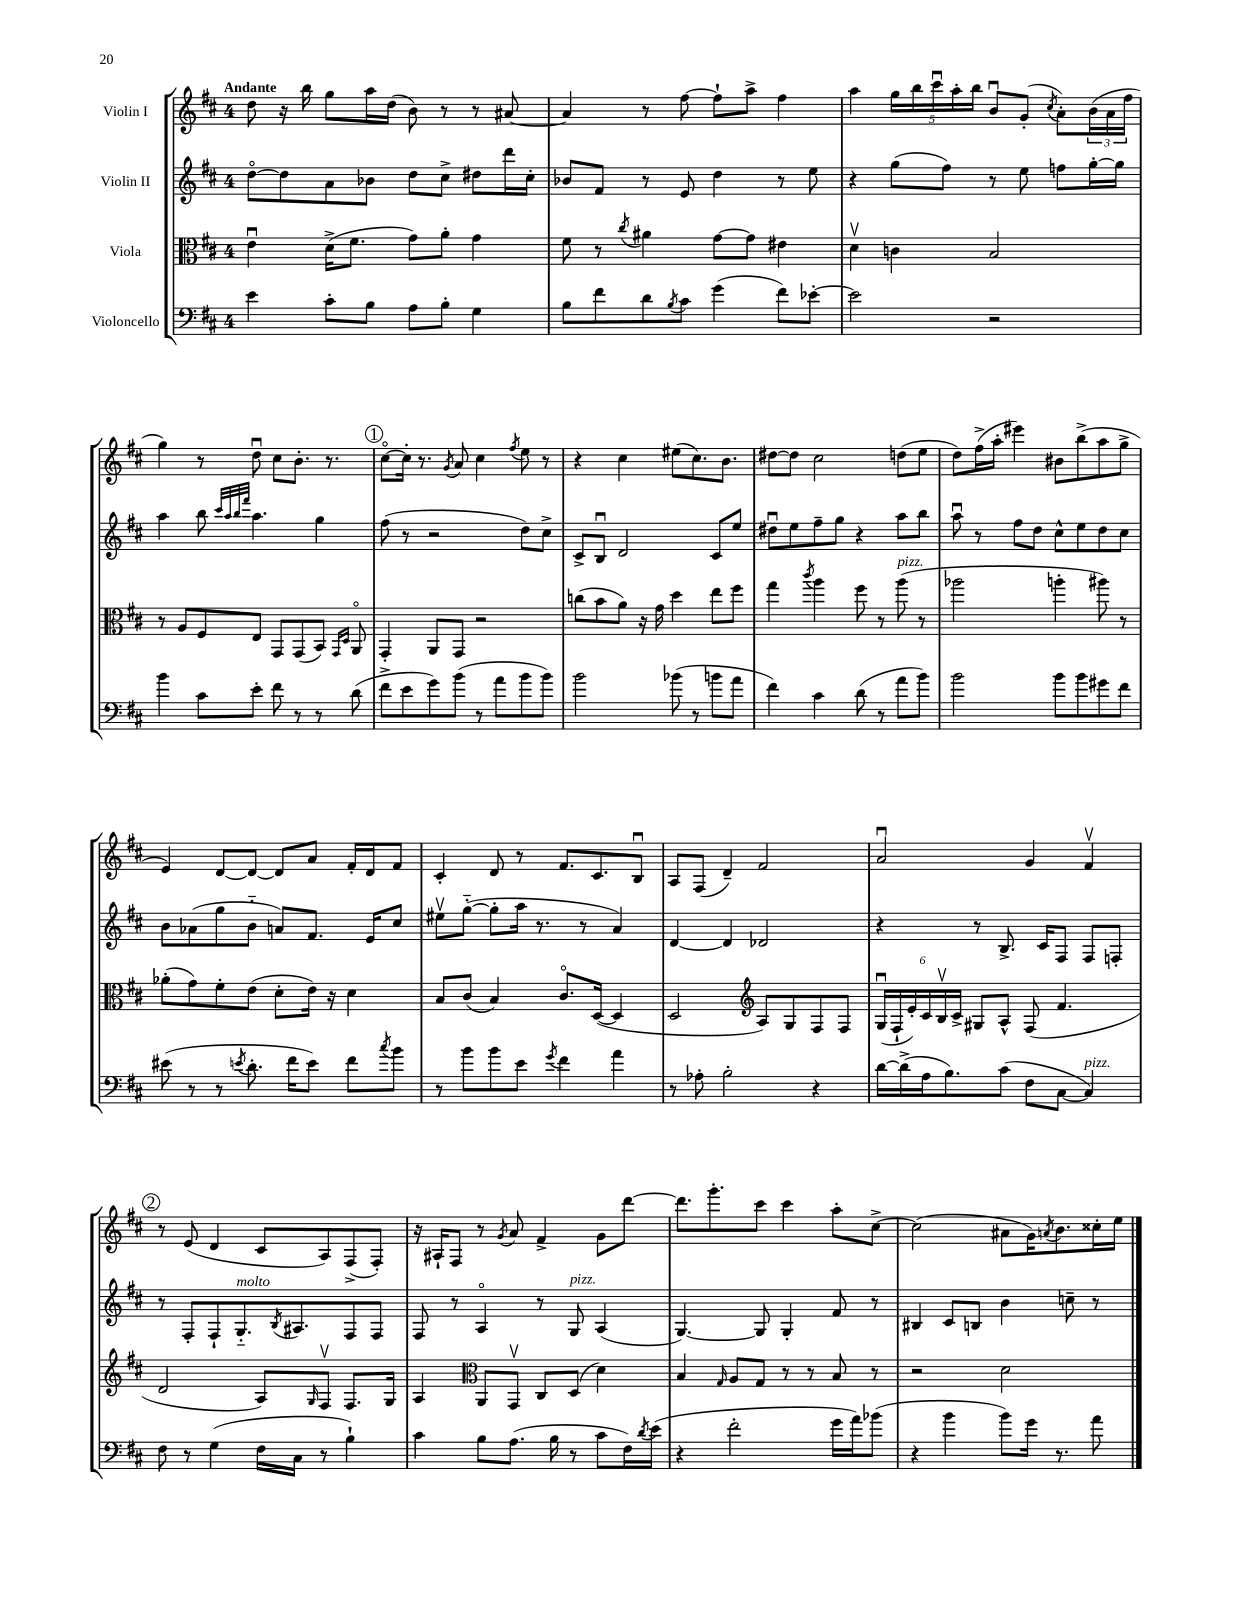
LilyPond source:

<<
\new StaffGroup <<
\new Staff = "s0" \with { instrumentName = "Violin I" } {
    \clef treble \key d \major \once \override Staff.TimeSignature.style = #'single-digit \time 4/4 \tempo "Andante"
    d''8 r16 b''16 g''8 a''16 d''16( b'8) r8 r8 ais'8~ |
    ais'4 r8 fis''8~ fis''8-! a''8-> fis''4 |
    a''4 \tuplet 5/4 { g''16 b''16 cis'''16\downbow a''16-. b''16 } b'8\downbow g'8-.( \acciaccatura { cis''8 } a'8-.) \tuplet 3/2 { b'16( a'16 fis''16 } |
    g''4) r8 d''8\downbow cis''8 b'8.-. r8. |
    \mark \markup { \circle "1" } cis''8~\flageolet cis''16-. r8. \acciaccatura { g'8 } a'8 cis''4 \acciaccatura { fis''8 } e''8 r8 |
    r4 cis''4 eis''8( cis''8.) b'8. |
    dis''8~ dis''8 cis''2 d''8( e''8 |
    d''8) fis''16->( a''16-. eis'''4) bis'8 b''8->( a''8 g''8-> |
    e'4) d'8~ d'8~ d'8 a'8 fis'16-. d'16 fis'8 |
    cis'4-. d'8 r8 fis'8. cis'8. b8\downbow |
    a8 fis8( d'4--) fis'2 |
    a'2\downbow g'4 fis'4\upbow |
    \mark \markup { \circle "2" } r8 e'8( d'4 cis'8 a8) fis8->( fis8-.) |
    r16 ais16-! fis8 r8 \acciaccatura { g'8 } a'8 fis'4-> g'8 d'''8~ |
    d'''8. g'''8.-. cis'''8 cis'''4 a''8-. cis''8~-> |
    cis''2( ais'8 g'16) \acciaccatura { a'8 } b'8. cisis''16-. e''16 \bar "|." |
}
\new Staff = "s1" \with { instrumentName = "Violin II" } {
    \clef treble \key d \major \once \override Staff.TimeSignature.style = #'single-digit \time 4/4
    d''8~\flageolet d''8 a'8 bes'8 d''8 cis''8-> dis''8 d'''16 cis''16-. |
    bes'8 fis'8 r8 e'8 d''4 r8 e''8 |
    r4 g''8( fis''8) r8 e''8 f''8 g''16~-. g''16 |
    a''4 b''8 \grace { cis'''32 a''32 b''32 fis'''32 } a''4. g''4 |
    \mark \markup { \circle "1" } fis''8( r8 r2 d''8) cis''8-> |
    cis'8-> b8\downbow d'2 cis'8 e''8 |
    dis''8\downbow e''8 fis''8-- g''8 r4 a''8 b''8 |
    a''8\downbow r8 fis''8 d''8 cis''8-^ e''8 d''8 cis''8 |
    b'8 aes'8( g''8 b'8-_ a'8) fis'8. e'16 cis''8 |
    eis''8\upbow g''8~-_( g''8-. a''16 r8. r8 a'4) |
    d'4~ d'4 des'2 |
    r4 r8 b8.-> cis'16 fis8 fis8 f8-. |
    \mark \markup { \circle "2" } r8 fis8-. fis8-! g8.-_^\markup { \italic "molto" } \acciaccatura { b8 } ais8. fis8 fis8 |
    fis8 r8 a4\flageolet r8 g8^\markup { \italic "pizz." } a4( |
    g4.~) g8 g4-. fis'8 r8 |
    bis4 cis'8 b8 b'4 c''8-- r8 \bar "|." |
}
\new Staff = "s2" \with { instrumentName = "Viola" } {
    \clef alto \key d \major \once \override Staff.TimeSignature.style = #'single-digit \time 4/4
    e'4\downbow d'16->( fis'8. g'8) a'8-. g'4 |
    fis'8 r8 \acciaccatura { cis''8 } ais'4 g'8~ g'8 eis'4 |
    d'4\upbow c'4 b2 |
    r8 a8 fis8 e8 g,8 g,8( b,8) \grace { g,16 d16 } a,8\flageolet |
    \mark \markup { \circle "1" } g,4-. a,8 g,8 r2 |
    c''8( b'8 a'8) r16 g'16 d''4 e''8 fis''8 |
    g''4 \acciaccatura { cis'''8 } a''4 fis''8 r8 a''8^\markup { \italic "pizz." }( r8 |
    aes''2 a''4-. ais''8) r8 |
    aes'8-.( g'8) fis'8-. e'8( d'8-. e'16) r16 d'4 |
    b8 cis'8( b4) cis'8.\flageolet d16~( d4 |
    d2 \clef treble a8) g8 fis8 fis8 |
    \tuplet 6/4 { g16\downbow( fis16-! e'16-.) cis'16 b16\upbow cis'16-> } gis8 a8-^ fis8( fis'4. |
    \mark \markup { \circle "2" } d'2 a8) \grace { g16 } fis8\upbow fis8. g16 |
    a4 \clef alto a,8 g,8\upbow cis8 d8( d'4) |
    b4 \grace { g16 } a8 g8 r8 r8 b8 r8 |
    r2 d'2 \bar "|." |
}
\new Staff = "s3" \with { instrumentName = "Violoncello" } {
    \clef bass \key d \major \once \override Staff.TimeSignature.style = #'single-digit \time 4/4
    e'4 cis'8-. b8 a8 b8-. g4 |
    b8 fis'8 d'8 \acciaccatura { b8 } cis'8 g'4( fis'8) ees'8~-. |
    ees'2 r2 |
    b'4 cis'8 e'8-. fis'8 r8 r8 d'8( |
    \mark \markup { \circle "1" } fis'8-> e'8 g'8) b'8( r8 a'8 b'8 b'8) |
    b'2 bes'8( r8 b'8 a'8 |
    fis'4) cis'4 d'8( r8 a'8 b'8) |
    b'2 b'8 b'8 gis'8 fis'8 |
    eis'8( r8 r8 \acciaccatura { e'8 } d'8.-. fis'16 e'8) fis'8 \acciaccatura { cis''8 } b'8 |
    r8 b'8 b'8 e'8 \acciaccatura { g'8 } fis'4 a'4 |
    r8 aes8-. b2-. r4 |
    d'16~ d'16->( a16 b8.) cis'8( fis8 cis8~ cis4^\markup { \italic "pizz." }) |
    \mark \markup { \circle "2" } fis8 r8 g4( fis16 cis16 r8 b4-!) |
    cis'4 b8 a8.( b16 r8 cis'8 fis16) \acciaccatura { d'8 } e'16( |
    r4 fis'2-. g'16 a'16) bes'8( |
    r4 b'4 b'8) g'16 r8. a'8 \bar "|." |
}
>>
>>
\layout { \context { \Score \remove "Bar_number_engraver" } }
